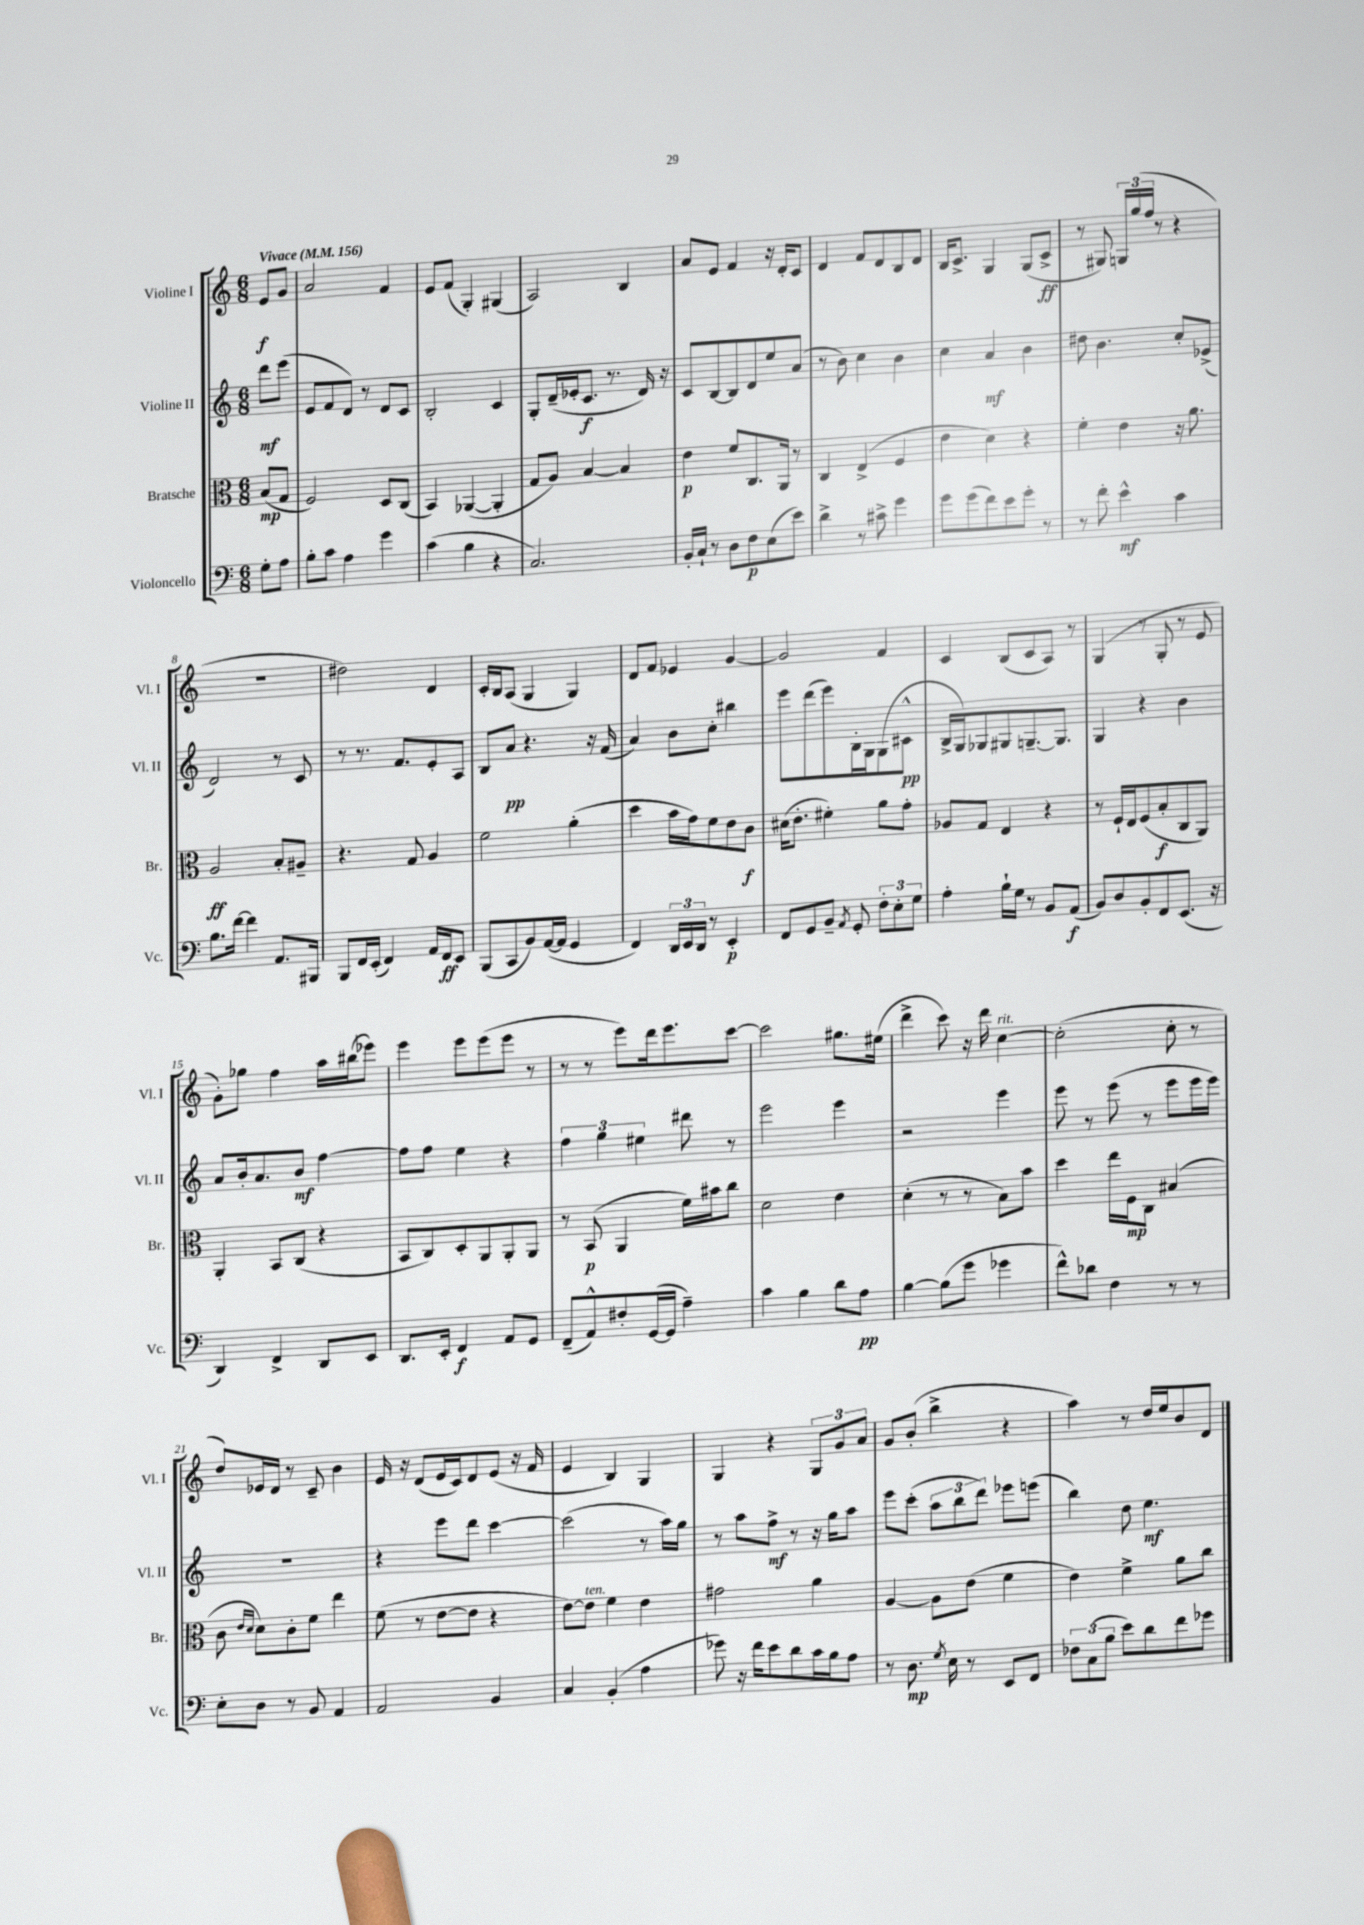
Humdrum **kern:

**kern	**kern	**kern	**kern
*staff4	*staff3	*staff2	*staff1
*clefF4	*clefC3	*clefG2	*clefG2
*k[]	*k[]	*k[]	*k[]
*M6/8	*M6/8	*M6/8	*M6/8
*MM156	*MM156	*MM156	*MM156
8G'	(8B	8ddd	8e
8A	8G	(8eee	8g
=	=	=	=
8B'	2F)	8e	2a
8c	.	8f	.
4A	.	8d)	.
.	.	8r	.
4g	8D	8d	4f
.	(8C	8c	.
=	=	=	=
(4c	4BB)	2B'	8e
.	.	.	(8f
4B	([4AA-	.	4G')
4r	4AA-']	4c	(4G#
=	=	=	=
2.C)	8G	8G'	2A)
.	8A)	(16d~	.
.	.	16e-'	.
.	[4B	8.c	.
.	.	8.r	.
.	4B]	.	4B
.	.	16d)	.
.	.	16r	.
=	=	=	=
16BB'	4e	8c	8a
16C`	.	.	.
8r	.	[8B	8e
8D	8f	8B]	4f
8F	8.C	8d	.
(8E	.	8ee	16r
.	16AA	.	16d'
8e)	8r	(8a	8c
=	=	=	=
4d^	4C	8r	4d
.	.	8b)	.
8r	(4E^	4cc	8f
8c#^	.	.	8d
4g	4F	4b	8B
.	.	.	8d
=	=	=	=
8g	4e	4cc	16B
.	.	.	8.c^
(8g	.	.	.
8f)	4d)	4a	4G
8e	.	.	.
8g'	4r	4b	(8G
8r	.	.	8c^
=	=	=	=
8r	4f'	8dd#	8r
8f'	.	4.b	8G#)
4e^^	4e	.	24G
.	.	.	(24gg
.	.	.	24ff
.	.	.	8r
4c	16r	8cc'	4r
.	8.a	.	.
.	.	(8e-^	.
=	=	=	=
8.B	2A	2d)	2.r
[16f	.	.	.
4f]	.	.	.
8.AA	8B'	8r	.
.	8A#~	8c	.
16BBB#	.	.	.
=	=	=	=
8BBB	4.r	8r	2dd#)
16FF	.	8.r	.
(16EE'	.	.	.
4FF)	.	.	.
.	.	8.f	.
.	8G	.	.
16AA	4A	8e'	4d
16FF	.	.	.
8EE	.	8A	.
=	=	=	=
(8BBB	2f	8B	16c'
.	.	.	16B
8CC	.	8a	(8A
8BB)	.	4.r	4G
([16AA	.	.	.
16AA]	.	.	.
4GG	(4a'	.	4G)
.	.	16r	.
.	.	(16f	.
=	=	=	=
4FF)	4dd	4a)	8d
.	.	.	8f
24DD	16b	8b	4e-
24EE	.	.	.
.	16g)	.	.
24DD	.	.	.
8r	8f	8cc'	.
4EE'	8e	4bb#	[4g
.	8c	.	.
=	=	=	=
8FF	(16d#	8eee	2g]
.	8.e'	.	.
8GG	.	(8ddd	.
8BB~	4f#')	8eee)	.
8qAA	.	.	.
8GG'	.	16B'	.
.	.	16G	.
12F'	8a	(8G	4f
12E'	.	.	.
.	8g'	8c#^^	.
12G	.	.	.
=	=	=	=
4A'	8A-	16B^	4c
.	.	16G)	.
.	8G	8G-	.
16B`	4E	8G#	(8B
16G	.	.	.
8r	.	[8.G~	8c
8BB	4r	.	8A)
.	.	8.G]	.
(8AA	.	.	8r
=	=	=	=
8BB)	8r	4G	(4G
8D	16F`	.	.
.	16E	.	.
8BB'	(8F	4r	8r
8FF	8B'	.	8G'
(8.EE	8C	4b	8r
.	8AA)	.	8e
16r	.	.	.
=	=	=	=
4DD)	4AA'	8a	8g')
.	.	16b'	8gg-
.	.	8.a	.
4FF^	8BB	.	4ff
.	(8C	8b	.
8DD	4r	[4ff	16aa
.	.	.	(16bb#
8EE	.	.	8eee-)
=	=	=	=
8.DD	8BB	8ff]	4eee
.	8C)	8ff	.
16EE'	.	.	.
4FF	8D'	4ee	8eee
.	8AA	.	(8eee
8AA	8AA'	4r	8eee
8GG	8AA	.	8r
=	=	=	=
(8FF~	8r	6ff	8r
8AA^^)	(8BB	.	8r
.	.	6gg	.
8F#'	4AA	.	8eee)
.	.	6ee#	.
([16GG	.	.	16ddd
16GG]	.	.	8.eee
4A~)	16f)	8ddd#	.
.	16b#	.	.
.	8cc	8r	[8ccc
=	=	=	=
4c	2d	2eee	2ccc]
4B	.	.	.
8d	4e	4eee	8.gg#
8A	.	.	.
.	.	.	(16ee#
=	=	=	=
[4B	(4d'	2r	4ddd^
(8B]	8r	.	8ccc)
8g	8r	.	16r
.	.	.	16ddd
4g-	8B)	4eee	[4cc
.	8b	.	.
=	=	=	=
8f^^)	4dd	8eee	(2cc']
8d-	.	8r	.
4F	16ee	(8eee	.
.	16F	.	.
.	8C	8r	.
8r	(4B#	8eee	8cc'
8r	.	16eee	8r
.	.	16eee)	.
=	=	=	=
8E'	8c	2.r	8dd)
.	16qqe	.	.
.	16qqd	.	.
8D	8d)	.	16e-
.	.	.	16d
8r	8c'	.	8r
8BB	8f	.	8c~
4AA	4ee	.	4b
=	=	=	=
2AA	(8f	4r	16e
.	.	.	16r
.	8r	.	(8d
.	[8e	8eee	16e
.	.	.	16c)
.	8e]	8ddd	8d
4BB	4r	[4ccc	(8e
.	.	.	16r
.	.	.	16f
=	=	=	=
4C	[8e)	(2ccc]	4e
.	8e]	.	.
(4BB'	4f	.	4B)
4A	4e	8r	4G
.	.	16aa)	.
.	.	16gg	.
=	=	=	=
8g-)	2g#	8r	4G
16r	.	8aa	.
16f	.	.	.
8e	.	8ff^	4r
8d	.	8r	.
16c	4a	16r	12G
16B	.	16gg	.
.	.	.	12g
8A	.	8aa	.
.	.	.	12a
=	=	=	=
8r	[4A	8eee	8g
8.D	.	(8ccc'	(8b'
.	8A]	12aa	4bb^
8qG	.	.	.
16E	.	.	.
.	.	12bb	.
8r	(8e	.	.
.	.	12ddd)	.
8EE	4f	8eee-	4r
8FF	.	(8eee	.
=	=	=	=
12F-	4e)	4bb)	4aa)
(12C	.	.	.
12B	.	.	.
8e)	4f^	8dd	8r
8d	.	4.ee	16dd
.	.	.	16ee
8f	8a	.	8b
8g-	8cc	.	8d
==	==	==	==
*-	*-	*-	*-
